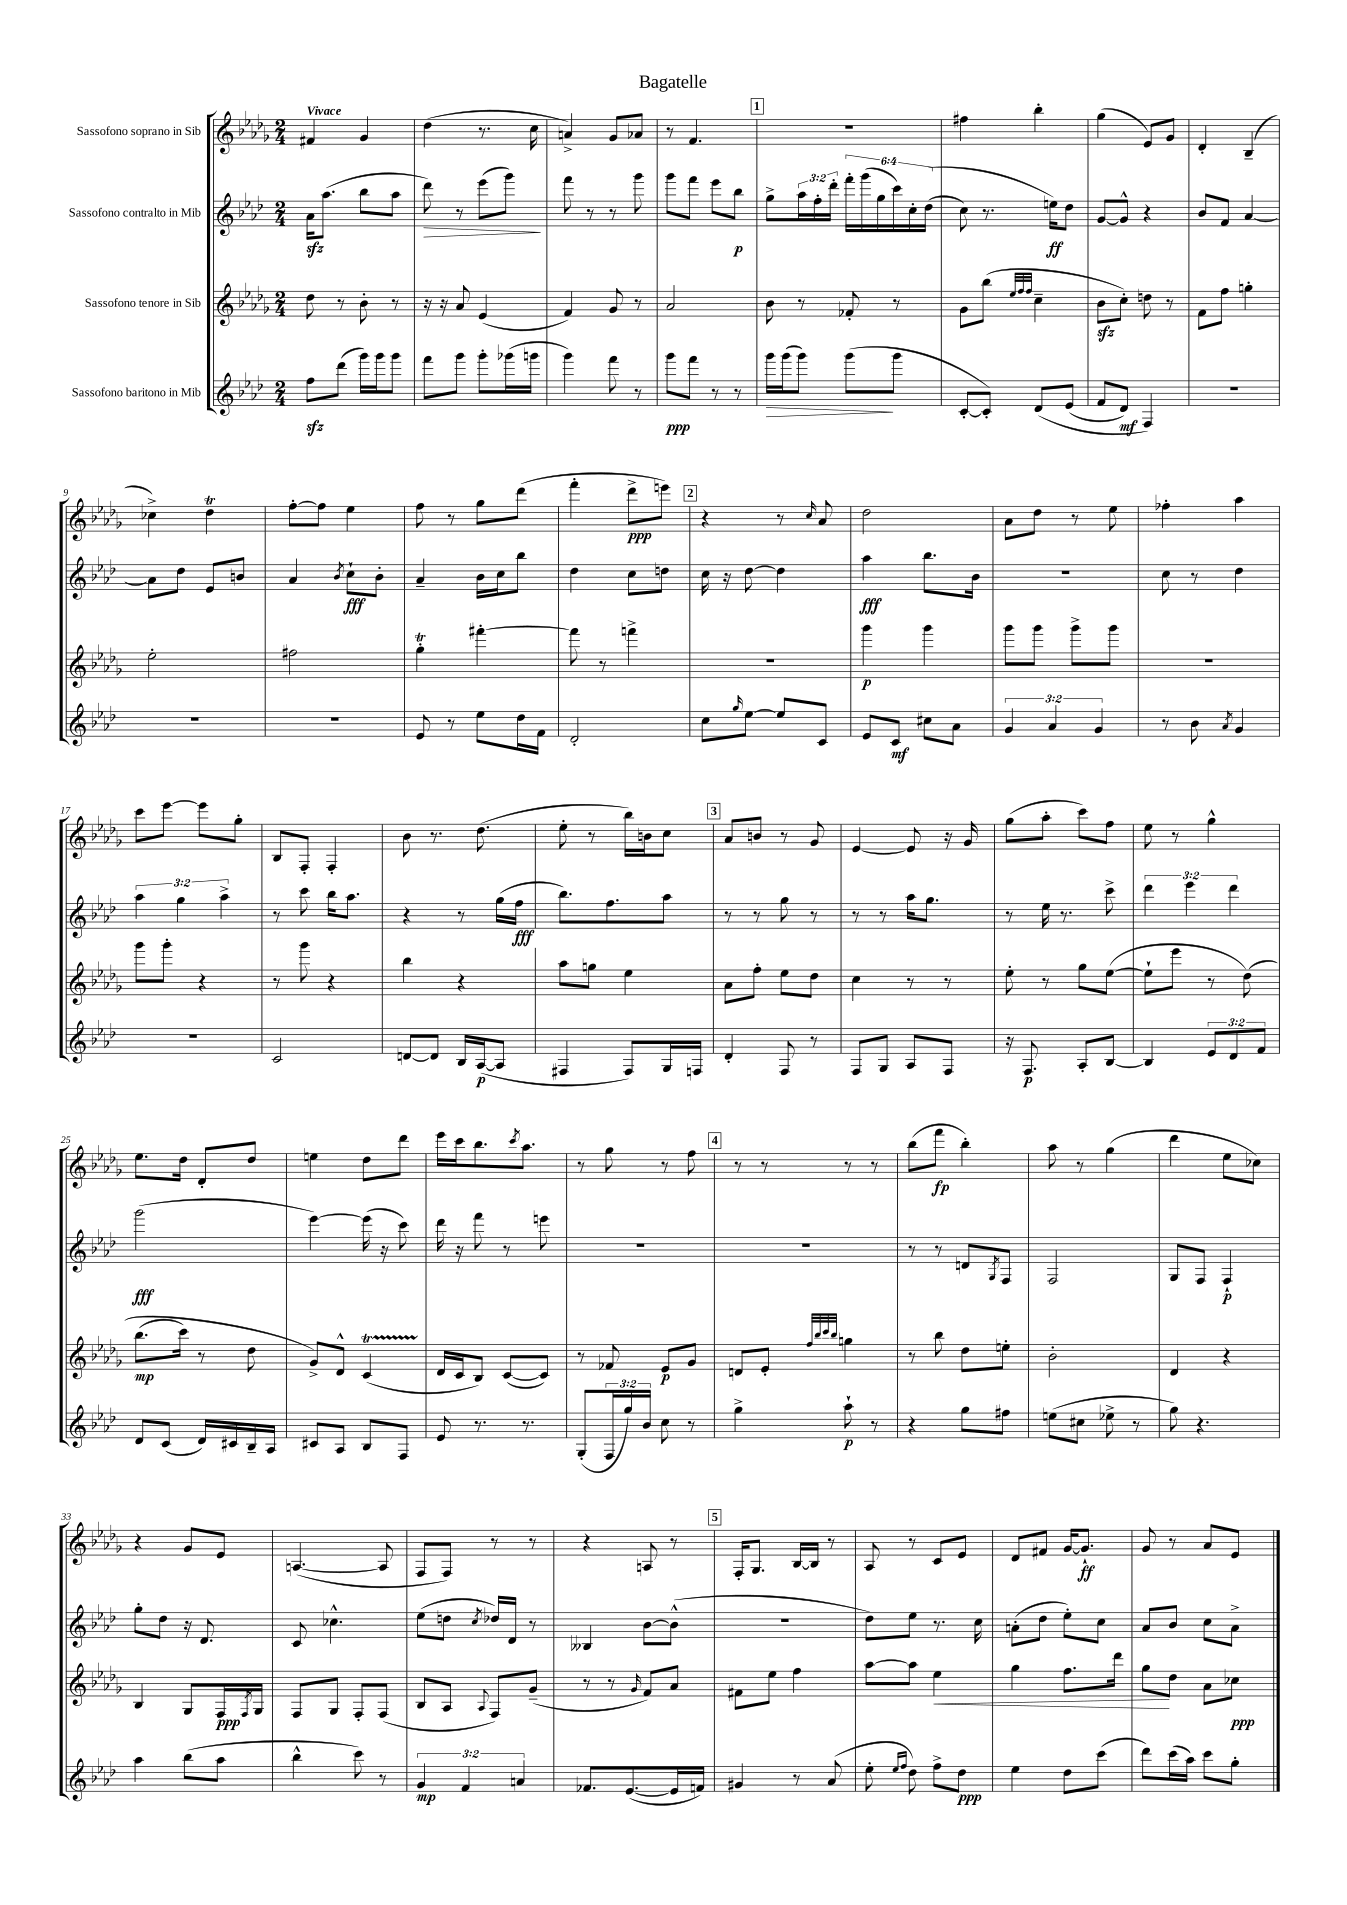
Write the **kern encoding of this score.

**kern	**dynam	**kern	**dynam	**kern	**dynam	**kern	**dynam
*part4	*part4	*part3	*part3	*part2	*part2	*part1	*part1
*staff4	*staff4	*staff3	*staff3	*staff2	*staff2	*staff1	*staff1
*I"Sassofono baritono in Mib	*	*I"Sassofono tenore in Sib	*	*I"Sassofono contralto in Mib	*	*I"Sassofono soprano in Sib	*
*clefG2	*	*clefG2	*	*clefG2	*	*clefG2	*
*k[b-e-a-d-]	*	*k[b-e-a-d-g-]	*	*k[b-e-a-d-]	*	*k[b-e-a-d-g-]	*
*M2/4	*	*M2/4	*	*M2/4	*	*M2/4	*
=1	=1	=1	=1	=1	=1	=1	=1
!	!	!	!	!	!	!LO:TX:a:B:t=Vivace	!
8ffzz\L	.	8dd-\	.	16a-zz\KL	.	4f#X/	.
.	.	.	.	(8.aa-\J	.	.	.
(8ddd-\J	.	8r	.	.	.	.	.
16ggg\LL)	.	8b-'\	.	8bb-\L	.	4g-/	.
16ggg\J	.	.	.	.	.	.	.
8ggg\J	.	8r	.	8aa-\J	.	.	.
=2	=2	=2	=2	=2	=2	=2	=2
!	!	!	!	!	!LO:HP:b	!	!
8fff\L	.	16r	.	8ddd-\)	>	(4dd-\	.
.	.	16r	.	.	.	.	.
8ggg\J	.	8a-/	.	8r	.	.	.
8ggg'\L	.	(4e-/	.	(8eee-\L	.	8.r	.
(16ggg-X\L	.	.	.	8ggg\J)	.	.	.
16gggn\JJ	.	.	.	.	.	16cc\	.
.	.	.	.	.	]	.	.
=3	=3	=3	=3	=3	=3	=3	=3
4ggg\)	.	4f/)	.	8fff\	.	4an^/)	.
.	.	.	.	8r	.	.	.
8fff\	.	8g-/	.	8r	.	8g-/L	.
8r	.	8r	.	8ggg\	.	8a-X/J	.
=4	=4	=4	=4	=4	=4	=4	=4
8ggg\L	ppp	2a-/	.	8ggg\L	.	8r	.
8fff\J	.	.	.	8fff\J	.	4.f/	.
8r	.	.	.	8eee-\L	.	.	.
8r	.	.	.	8bb-\J	p	.	.
!!LO:REH:place=s1:t=1
=5	=5	=5	=5	=5	=5	=5	=5
!	!LO:HP:b	!	!	!	!	!	!
16ggg\LL	>	8b-\	.	8gg^\L	.	2r	.
(16ggg\J	.	.	.	.	.	.	.
8ggg\J)	.	8r	.	24aa-\L	.	.	.
.	.	.	.	24ff'\	.	.	.
.	.	.	.	24ddd-'\JJ	.	.	.
(8ggg\L	.	8f-X'/	.	24fff'\LL	.	.	.
.	.	.	.	(24ggg\	.	.	.
.	.	.	.	24gg\	.	.	.
8ggg\J	]	8r	.	24ccc\)	.	.	.
.	.	.	.	24cc'\	.	.	.
.	.	.	.	((24dd-\JJ	.	.	.
=6	=6	=6	=6	=6	=6	=6	=6
[8c'/L	.	8g-\L	.	8cc\)	.	4ff#X\	.
8c'/J])	.	(8bb-\J	.	8.r	.	.	.
.	.	32qqee-/LLL	.	.	.	.	.
.	.	32qqff/	.	.	.	.	.
.	.	32qqff/JJJ	.	.	.	.	.
(8d-/L	.	4cc~\	.	.	.	4bb-'\	.
.	.	.	.	16een\KL)	ff	.	.
(8e-/J	.	.	.	8dd-\J	.	.	.
=7	=7	=7	=7	=7	=7	=7	=7
8f/L	.	8b-zz\L	.	[8g/L	.	(4gg-\	.
8d-/J)	mf	8cc'\J)	.	8g^^/J]	.	.	.
4F/)	.	8ddn\	.	4r	.	8e-/L)	.
.	.	8r	.	.	.	8g-/J	.
=8	=8	=8	=8	=8	=8	=8	=8
2r	.	8f\L	.	8b-/L	.	4d-'/	.
.	.	8ff\J	.	8f/J	.	.	.
.	.	4ggn'\	.	[4a-/	.	(4B-~/	.
!!LO:LB:g=z
=9	=9	=9	=9	=9	=9	=9	=9
2r	.	2ee-'\	.	8a-\L]	.	4cc-X^\)	.
.	.	.	.	8dd-\J	.	.	.
.	.	.	.	8e-/L	.	4dd-T\	.
.	.	.	.	8bn/J	.	.	.
=10	=10	=10	=10	=10	=10	=10	=10
2r	.	2ff#X\	.	4a-/	.	[8ff'\L	.
.	.	.	.	.	.	8ff\J]	.
.	.	.	.	8qb-/	.	.	.
.	.	.	.	8cc`\L	fff	4ee-\	.
.	.	.	.	8b-'\J	.	.	.
=11	=11	=11	=11	=11	=11	=11	=11
8e-/	.	4gg-T'\	.	4a-~/	.	8ff\	.
8r	.	.	.	.	.	8r	.
8ee-\L	.	[4fff#X'\	.	16b-\LL	.	8gg-\L	.
.	.	.	.	16cc\J	.	.	.
16dd-\L	.	.	.	8bb-\J	.	(8ddd-\J	.
16f\JJ	.	.	.	.	.	.	.
=12	=12	=12	=12	=12	=12	=12	=12
2d-'/	.	8fff#\]	.	4dd-\	.	4fff'\	.
.	.	8r	.	.	.	.	.
.	.	4fffn^\	.	8cc\L	.	8ddd-^\L	ppp
.	.	.	.	8ddn\J	.	8eeen\J)	.
!!LO:REH:place=s1:t=2
=13	=13	=13	=13	=13	=13	=13	=13
8cc\L	.	2r	.	16cc\	.	4r	.
.	.	.	.	16r	.	.	.
16qqgg/	.	.	.	.	.	.	.
[8ee-\J	.	.	.	[8dd-\	.	.	.
8ee-/L]	.	.	.	4dd-\]	.	8r	.
.	.	.	.	.	.	16qqcc/	.
8c/J	.	.	.	.	.	8a-/	.
=14	=14	=14	=14	=14	=14	=14	=14
8e-/L	.	4ggg-\	p	4aa-\	fff	2dd-\	.
8c/J	mf	.	.	.	.	.	.
8cc#X\L	.	4ggg-\	.	8.bb-\L	.	.	.
8a-\J	.	.	.	.	.	.	.
.	.	.	.	16b-\Jk	.	.	.
=15	=15	=15	=15	=15	=15	=15	=15
6g/	.	8ggg-\L	.	2r	.	8a-\L	.
.	.	8ggg-\J	.	.	.	8dd-\J	.
6a-/	.	.	.	.	.	.	.
.	.	8ggg-^\L	.	.	.	8r	.
6g/	.	.	.	.	.	.	.
.	.	8ggg-\J	.	.	.	8ee-\	.
=16	=16	=16	=16	=16	=16	=16	=16
8r	.	2r	.	8cc\	.	4ff-X'\	.
8b-\	.	.	.	8r	.	.	.
8qa-/	.	.	.	.	.	.	.
4g/	.	.	.	4dd-\	.	4aa-\	.
!!LO:LB:g=z
=17	=17	=17	=17	=17	=17	=17	=17
2r	.	8ggg-\L	.	6aa-\	.	8ccc\L	.
.	.	8ggg-'\J	.	.	.	[8eee-\J	.
.	.	.	.	6gg\	.	.	.
.	.	4r	.	.	.	8eee-\L]	.
.	.	.	.	6aa-^\	.	.	.
.	.	.	.	.	.	8gg-'\J	.
=18	=18	=18	=18	=18	=18	=18	=18
2c/	.	8r	.	8r	.	8B-/L	.
.	.	8ggg-\	.	8ccc\	.	8F'/J	.
.	.	4r	.	16bb-\KL	.	4F'/	.
.	.	.	.	8.aa-\J	.	.	.
=19	=19	=19	=19	=19	=19	=19	=19
[8dn/L	.	4bb-\	.	4r	.	8b-\	.
8d/J]	.	.	.	.	.	8.r	.
16B-/LL	.	4r	.	8r	.	.	.
([16A-/J	p	.	.	.	.	(8.dd-\	.
8A-/J]	.	.	.	(16gg\LL	.	.	.
.	.	.	.	16ff\JJ	fff	.	.
=20	=20	=20	=20	=20	=20	=20	=20
4F#X/	.	8aa-\L	.	8.bb-\L)	.	8ee-'\	.
.	.	8ggn\J	.	.	.	8r	.
.	.	.	.	8.ff\	.	.	.
8F#/L)	.	4ee-\	.	.	.	16bb-\LL)	.
.	.	.	.	.	.	16bn\J	.
16G/L	.	.	.	8aa-\J	.	8cc\J	.
16Fn/JJ	.	.	.	.	.	.	.
!!LO:REH:place=s1:t=3
=21	=21	=21	=21	=21	=21	=21	=21
4d-'/	.	8a-\L	.	8r	.	8a-/L	.
.	.	8ff'\J	.	8r	.	8bn/J	.
8F/	.	8ee-\L	.	8gg\	.	8r	.
8r	.	8dd-\J	.	8r	.	8g-/	.
=22	=22	=22	=22	=22	=22	=22	=22
8F/L	.	4cc\	.	8r	.	[4e-/	.
8G/J	.	.	.	8r	.	.	.
8A-/L	.	8r	.	16aa-\KL	.	8e-/]	.
.	.	.	.	8.gg\J	.	.	.
8F/J	.	8r	.	.	.	16r	.
.	.	.	.	.	.	16g-/	.
=23	=23	=23	=23	=23	=23	=23	=23
16r	.	8ee-'\	.	8r	.	(8gg-\L	.
8.F/	p	.	.	.	.	.	.
.	.	8r	.	16ee-\	.	8aa-'\J	.
.	.	.	.	8.r	.	.	.
8A-'/L	.	8gg-\L	.	.	.	8ccc\L)	.
[8B-/J	.	([8ee-\J	.	8ccc^\	.	8ff\J	.
=24	=24	=24	=24	=24	=24	=24	=24
4B-/]	.	8ee-`\L]	.	6ddd-\	.	8ee-\	.
.	.	8eee-\J	.	.	.	8r	.
.	.	.	.	6eee-\	.	.	.
12e-/L	.	8r	.	.	.	4gg-^^\	.
12d-/	.	.	.	6ddd-\	.	.	.
.	.	(8dd-\)	.	.	.	.	.
12f/J	.	.	.	.	.	.	.
!!LO:LB:g=z
=25	=25	=25	=25	=25	=25	=25	=25
8d-/L	.	(8.bb-\L	mp	(2ggg\	fff	8.ee-\L	.
(8c/J	.	.	.	.	.	.	.
.	.	16ccc\Jk)	.	.	.	16dd-\Jk	.
16d-/LL)	.	8r	.	.	.	8d-'/L	.
16c#X/	.	.	.	.	.	.	.
16B-~/	.	8dd-\	.	.	.	8dd-/J	.
16A-/JJ	.	.	.	.	.	.	.
=26	=26	=26	=26	=26	=26	=26	=26
8c#X/L	.	8g-^/L)	.	[4eee-\)	.	4een\	.
8A-/J	.	8d-^^/J	.	.	.	.	.
8B-/L	.	(4ct/	.	(16eee-\]	.	8dd-\L	.
.	.	.	.	16r	.	.	.
8F/J	.	.	.	8ccc\)	.	8ddd-\J	.
=27	=27	=27	=27	=27	=27	=27	=27
8e-/	.	16d-/LL	.	16ddd-\	.	16eee-\LL	.
.	.	16c/J	.	16r	.	16ccc\J	.
8.r	.	8B-/J)	.	8fff\	.	8.bb-\	.
.	.	([8c/L	.	8r	.	.	.
.	.	.	.	.	.	8qccc/	.
8.r	.	.	.	.	.	8.aa-\J	.
.	.	8c/J])	.	8eeen\	.	.	.
=28	=28	=28	=28	=28	=28	=28	=28
(8G'/L	.	8r	.	2r	.	8r	.
24F/L	.	8f-X/	.	.	.	8gg-\	.
24gg/)	.	.	.	.	.	.	.
24b-/JJ	.	.	.	.	.	.	.
8cc\	.	8e-/L	p	.	.	8r	.
8r	.	8g-/J	.	.	.	8ff\	.
!!LO:REH:place=s1:t=4
=29	=29	=29	=29	=29	=29	=29	=29
4gg^\	.	8dn/L	.	2r	.	8r	.
.	.	8e-'/J	.	.	.	8r	.
.	.	32qqff/LLL	.	.	.	.	.
.	.	32qqbb-/	.	.	.	.	.
.	.	32qqccc/	.	.	.	.	.
.	.	32qqbb-/JJJ	.	.	.	.	.
8aa-`\	p	4ggn\	.	.	.	8r	.
8r	.	.	.	.	.	8r	.
=30	=30	=30	=30	=30	=30	=30	=30
4r	.	8r	.	8r	.	(8bb-\L	.
.	.	8bb-\	.	8r	.	8fff\J	fp
8gg\L	.	8dd-\L	.	8dn/L	.	4bb-'\)	.
.	.	.	.	8qG/	.	.	.
8ff#X\J	.	8een'\J	.	8F/J	.	.	.
=31	=31	=31	=31	=31	=31	=31	=31
(8een\L	.	2b-'\	.	2F/	.	8aa-\	.
8cc#X\J	.	.	.	.	.	8r	.
8ee-X^\	.	.	.	.	.	(4gg-\	.
8r	.	.	.	.	.	.	.
=32	=32	=32	=32	=32	=32	=32	=32
8gg\)	.	4d-/	.	8G/L	.	4ddd-\	.
4.r	.	.	.	8F/J	.	.	.
.	.	4r	.	4F`/	p	8ee-\L	.
.	.	.	.	.	.	8cc-X\J)	.
!!LO:LB:g=z
=33	=33	=33	=33	=33	=33	=33	=33
4aa-\	.	4B-/	.	8gg'\L	.	4r	.
.	.	.	.	8dd-\J	.	.	.
(8bb-\L	.	8G-/L	.	16r	.	8g-/L	.
.	.	.	.	8.d-/	.	.	.
8aa-\J	.	16F/L	ppp	.	.	8e-/J	.
.	.	8qF/	.	.	.	.	.
.	.	16G-/JJ	.	.	.	.	.
=34	=34	=34	=34	=34	=34	=34	=34
4bb-^^\	.	8F/L	.	8c/	.	([4.An/	.
.	.	8G-/J	.	4.cc-X^^\	.	.	.
8ccc\)	.	8F'/L	.	.	.	.	.
8r	.	(8F/J	.	.	.	8A/]	.
=35	=35	=35	=35	=35	=35	=35	=35
6g/	mp	8B-/L	.	(8ee-\L	.	8F/L	.
.	.	8A-/J	.	8ddn\J	.	8F/J)	.
6f/	.	.	.	.	.	.	.
.	.	8qqA-/	.	8qcc/	.	.	.
.	.	8F/L)	.	16dd-X/LL)	.	8r	.
.	.	.	.	16d-/JJ	.	.	.
6an/	.	.	.	.	.	.	.
.	.	(8g-~/J	.	8r	.	8r	.
=36	=36	=36	=36	=36	=36	=36	=36
8.f-X/L	.	8r	.	4B--X/	.	4r	.
.	.	8r	.	.	.	.	.
([8.e-/	.	.	.	.	.	.	.
.	.	16qqg-/	.	.	.	.	.
.	.	8f/L)	.	[8b-\L	.	8An/	.
16e-/L]	.	8a-/J	.	(8b-^^\J]	.	8r	.
16fn/JJ)	.	.	.	.	.	.	.
!!LO:REH:place=s1:t=5
=37	=37	=37	=37	=37	=37	=37	=37
4g#X/	.	8f#X\L	.	2r	.	16F'/KL	.
.	.	.	.	.	.	8.G-/J	.
.	.	8ee-\J	.	.	.	.	.
8r	.	4ff\	.	.	.	[16B-/LL	.
.	.	.	.	.	.	16B-/JJ]	.
(8a-/	.	.	.	.	.	8r	.
=38	=38	=38	=38	=38	=38	=38	=38
8ee-'\	.	[8aa-\L	.	8dd-\L)	.	8A-/	.
16qqee-/LL	.	.	.	.	.	.	.
16qqff/JJ	.	.	.	.	.	.	.
8dd-\)	.	8aa-\J]	.	8ee-\J	.	8r	.
!	!	!	!LO:HP:b	!	!	!	!
8ff^\L	.	4ee-\	<	8.r	.	8c/L	.
8dd-\J	ppp	.	.	.	.	8e-/J	.
.	.	.	.	16cc\	.	.	.
=39	=39	=39	=39	=39	=39	=39	=39
4ee-\	.	4gg-\	.	(8an'\L	.	8d-/L	.
.	.	.	.	8dd-\J	.	8f#X/J	.
8dd-\L	.	8.ff\L	.	8ee-'\L)	.	[16g-/KL	.
.	.	.	.	.	.	8.g-`/J]	ff
(8ccc\J	.	.	.	8cc\J	.	.	.
.	.	16ddd-\Jk	.	.	.	.	.
=40	=40	=40	=40	=40	=40	=40	=40
8ddd-\L)	.	8gg-\L	.	8a-/L	.	8g-/	.
(16ccc\L	.	8dd-\J	[	8b-/J	.	8r	.
16aa-\JJ)	.	.	.	.	.	.	.
8ccc\L	.	8a-\L	.	8cc\L	.	8a-/L	.
8gg'\J	.	8cc-X\J	ppp	8a-^\J	.	8e-/J	.
==	==	==	==	==	==	==	==
*-	*-	*-	*-	*-	*-	*-	*-
